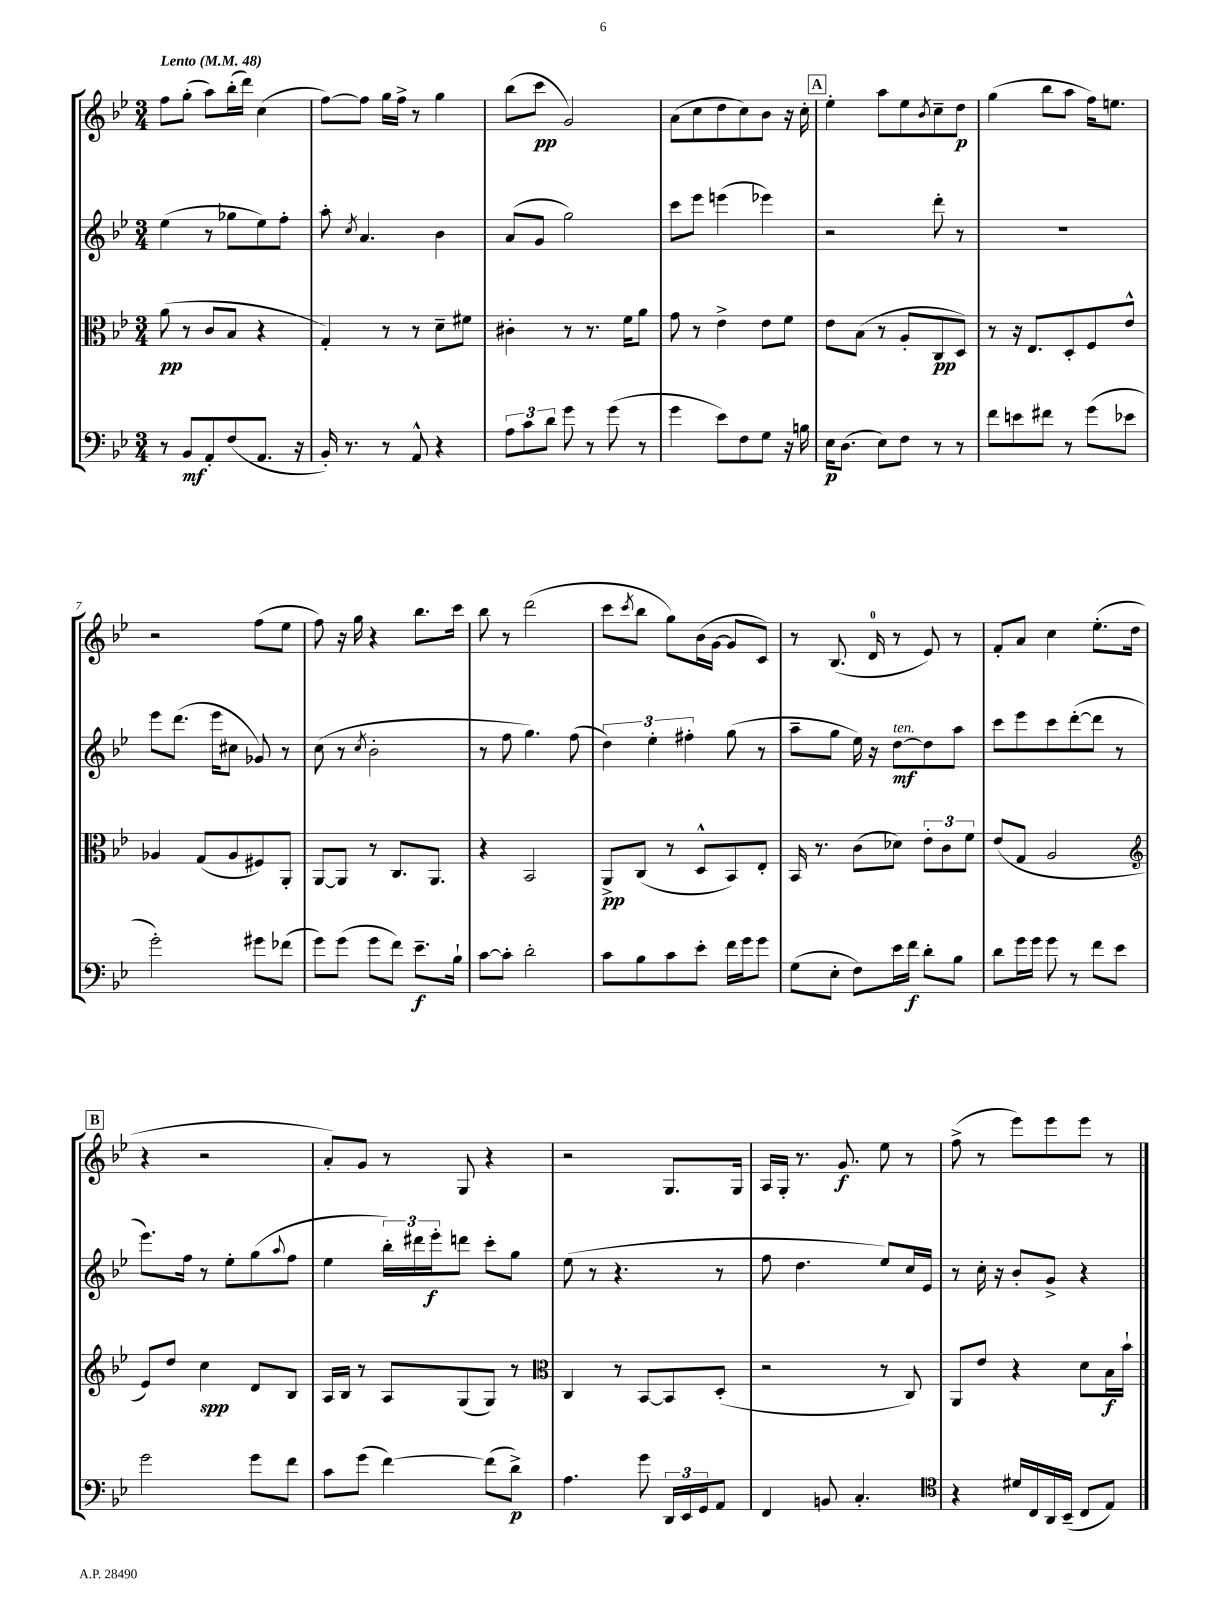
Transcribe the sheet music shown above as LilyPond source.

<<
\new StaffGroup <<
\new Staff = "s0" {
    \clef treble \key bes \major \numericTimeSignature \time 3/4 \tempo "Lento" 4 = 48
    f''8 g''8-.( a''8) bes''16-.( d'''16) c''4( |
    f''8~) f''8 g''16 f''16-> r8 g''4 |
    bes''8( c'''8\pp g'2) |
    a'8( c''8 d''8 c''8) bes'8 r16 c''16-. |
    \mark \markup { \box "A" } ees''4-. a''8 ees''8 \acciaccatura { bes'8 } c''8-- d''8\p |
    g''4( bes''8 a''8 f''16) e''8. |
    r2 f''8( ees''8 |
    f''8) r16 g''16 r4 bes''8. c'''16 |
    bes''8 r8 d'''2( |
    c'''8 \acciaccatura { c'''8 } bes''8 g''8) bes'16( g'16~ g'8 c'8) |
    r8 bes8.( d'16-0 r8 ees'8) r8 |
    f'8-. a'8 c''4 ees''8.-.( d''16 |
    \mark \markup { \box "B" } r4 r2 |
    a'8-.) g'8 r8 g8 r4 |
    r2 g8. g16 |
    a16 g16-. r8. g'8.\f ees''8 r8 |
    f''8->( r8 ees'''8) ees'''8 ees'''8 r8 \bar "|." |
}
\new Staff = "s1" {
    \clef treble \key bes \major \numericTimeSignature \time 3/4
    ees''4( r8 ges''8 ees''8) f''8-. |
    a''8-. \acciaccatura { c''8 } a'4. bes'4 |
    a'8( g'8 g''2) |
    c'''8 ees'''8 e'''4( ees'''4) |
    \mark \markup { \box "A" } r2 d'''8-. r8 |
    R2. |
    ees'''8 d'''8.( ees'''16 cis''8 ges'8) r8 |
    c''8( r8 \acciaccatura { c''8 } bes'2-. |
    r8 f''8 g''4.) f''8( |
    \tuplet 3/2 { d''4) ees''4-. fis''4-. } g''8( r8 |
    a''8-- g''8 ees''16) r16 d''8~\mf^\markup { \italic "ten." } d''8 a''8 |
    c'''8 ees'''8 c'''8 d'''8~-.( d'''8 r8 |
    \mark \markup { \box "B" } ees'''8.) f''16 r8 ees''8-. g''8( \appoggiatura { a''8 } f''8 |
    ees''4 \tuplet 3/2 { bes''16-.) dis'''16 ees'''16-.\f } d'''8 c'''8-. g''8 |
    ees''8( r8 r4. r8 |
    f''8 d''4. ees''8) c''16 ees'16 |
    r8 c''16-. r16 bes'8-. g'8-> r4 \bar "|." |
}
\new Staff = "s2" {
    \clef alto \key bes \major \numericTimeSignature \time 3/4
    a'8\pp( r8 c'8 bes8 r4 |
    g4-.) r8 r8 d'8-- fis'8 |
    cis'4-. r8 r8. f'16 a'8 |
    g'8 r8 ees'4-> ees'8 f'8 |
    \mark \markup { \box "A" } ees'8 bes8( r8 a8-. c8\pp d8) |
    r8 r16 ees8. d8-. f8 ees'8-^ |
    aes4 g8( aes8 fis8) a,8-. |
    a,8~ a,8 r8 c8. a,8. |
    r4 bes,2 |
    a,8->\pp c8( r8 d8-^ bes,8) ees8-. |
    bes,16 r8. c'8( des'8) \tuplet 3/2 { ees'8-. c'8 f'8 } |
    ees'8( g8 a2 |
    \mark \markup { \box "B" } \clef treble ees'8) d''8 c''4\spp d'8 bes8 |
    a16 bes16 r8 a8 g8( g8) r8 |
    \clef alto c4 r8 bes,8~ bes,8 d8-.( |
    r2 r8 c8) |
    a,8 ees'8 r4 d'8 bes16\f bes'16-! \bar "|." |
}
\new Staff = "s3" {
    \clef bass \key bes \major \numericTimeSignature \time 3/4
    r8 bes,8\mf a,8-. f8( a,8. r16 |
    bes,16-.) r8. r8 a,8-^ r4 |
    \tuplet 3/2 { a8 c'8 d'8 } g'8 r8 g'8( r8 |
    g'4 ees'8) f8 g8 r16 b16 |
    \mark \markup { \box "A" } ees16\p d8.( ees8) f8 r8 r8 |
    f'8 e'8 fis'8 r8 g'8( ees'8 |
    g'2-.) gis'8 fes'8( |
    g'8) g'8( g'8 f'8) ees'8.--\f bes16-! |
    c'8~ c'8-. d'2-. |
    c'8 bes8 c'8 ees'8-. f'16 g'16 g'8 |
    g8( ees8-. f8) ees'16 f'16\f d'8-. bes8 |
    d'8 g'16 g'16 g'8 r8 f'8 ees'8 |
    \mark \markup { \box "B" } g'2 g'8 f'8 |
    c'8 g'8( f'4~) f'8( d'8->\p) |
    a4. g'8 \tuplet 3/2 { d,16 ees,16 g,16 } a,8 |
    f,4 b,8 c4.-. |
    \clef tenor r4 dis'16 c16 a,16 bes,16--( c8 ees8) \bar "|." |
}
>>
>>
